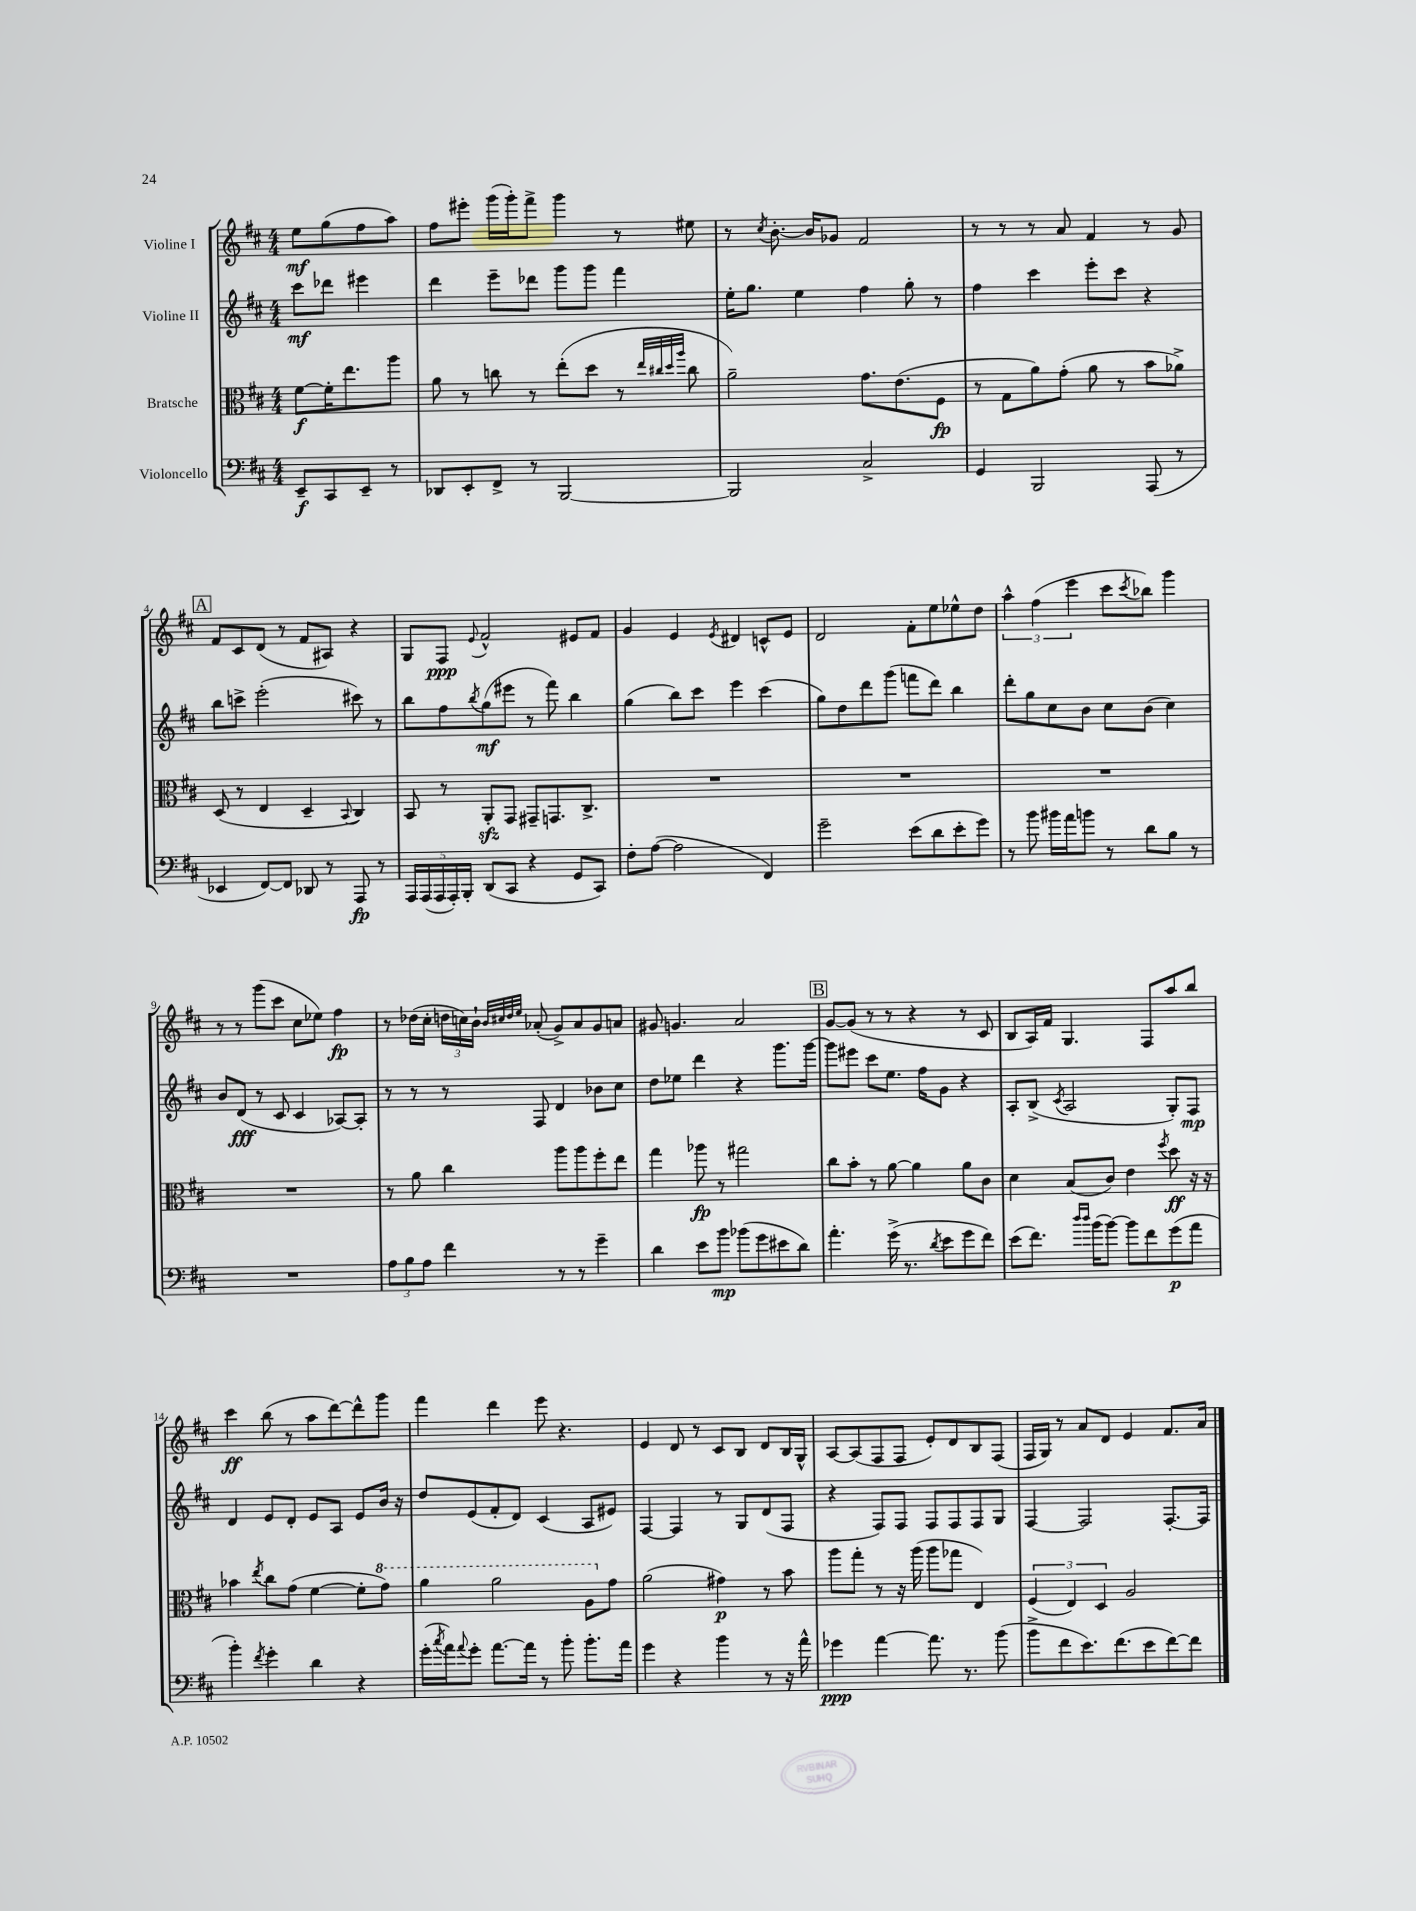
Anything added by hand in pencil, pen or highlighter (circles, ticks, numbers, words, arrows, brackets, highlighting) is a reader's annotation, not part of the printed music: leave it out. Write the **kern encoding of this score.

**kern	**kern	**kern	**kern
*staff4	*staff3	*staff2	*staff1
*clefF4	*clefC3	*clefG2	*clefG2
*k[f#c#]	*k[f#c#]	*k[f#c#]	*k[f#c#]
*M4/4	*M4/4	*M4/4	*M4/4
8EE~	[8f#	8ccc#	8ee
8CC#	16f#']	8ddd-	(8gg
.	8.ee	.	.
8EE~	.	4eee#	8ff#
8r	8aa	.	8aa)
=	=	=	=
8DD-	8a	4ddd	8ff#
8EE'	8r	.	8eee#'
8FF#^	8cc	8eee~	(16ggg
.	.	.	16ggg')
8r	8r	8ddd-	8fff#^
[2BBB	(8ee'	8ggg	4ggg
.	8dd	8ggg	.
.	8r	4fff#	8r
.	32qqee	.	.
.	32qqcc#	.	.
.	32qqdd	.	.
.	32qqaa	.	.
.	8cc#	.	8ee#
=	=	=	=
2BBB]	2a~)	16ee'	8r
.	.	8.gg	.
.	.	.	8qcc#
.	.	.	[8.b'
.	.	4ee	.
.	.	.	16b]
.	.	.	8g-
2C#^	8.g	4ff#	2f#
.	(8.e	.	.
.	.	8gg'	.
.	8F#	8r	.
=	=	=	=
4GG	8r	4ff#	8r
.	8G	.	8r
2BBB	8a)	4ccc#	8r
.	(8g'	.	8a
.	8a	8eee'	4f#
.	8r	8ccc#	.
(8AAA	8b	4r	8r
8r	8a-^)	.	8g
=	=	=	=
4EE-	(8D	8bb	8f#
.	8r	8ccc^	8c#
[8FF#)	4E	(2eee'	(8d
8FF#]	.	.	8r
8DD-	4D~	.	8f#
8r	.	.	8A#)
.	8qqBB	.	.
8AAA	4C#)	8ccc#)	4r
8r	.	8r	.
=	=	=	=
20AAA	8BB	8bb	8G
(20AAA	.	.	.
20AAA	.	.	.
.	8r	8ff#	8F#
20AAA')	.	.	.
20BBB'	.	.	.
.	.	8qbb	8qqe
(8DD	8AA'	(8gg	2f#^^
8CC#	8GG	8eee#	.
4r	8GG#~	8r	.
.	8.GG	8fff#)	.
8GG	.	4bb	8e#
.	8.C#^	.	.
8CC#)	.	.	8f#
=	=	=	=
8F#'	1r	(4gg	4g
([8A	.	.	.
2A]	.	8bb)	4e
.	.	8ccc#	.
.	.	.	8qe
.	.	4eee	4d#
4FF#)	.	(4ccc#	8c^^
.	.	.	8e
=	=	=	=
2g~	1r	8gg)	2d
.	.	8dd	.
.	.	8ddd	.
.	.	(8ggg	.
(8e	.	8fff	8f#'
8d	.	8ddd)	8ee
8e'	.	4bb	8ee-^^
8g)	.	.	8dd
=	=	=	=
8r	1r	8ddd'	6aa^^
8b	.	8gg	.
.	.	.	(6ff#
16b#	.	8cc#	.
16a	.	.	.
.	.	.	6eee
8b	.	8b	.
8r	.	8cc#	8ccc#
.	.	.	8qccc#
8d	.	(8b	8bb-)
8B	.	4cc#)	4ggg
8r	.	.	.
=	=	=	=
1r	1r	8b	8r
.	.	(8d	8r
.	.	8r	(8ggg
.	.	8c#	8ccc#
.	.	4c#	8cc#
.	.	.	8ee-)
.	.	[8A-)	4ff#
.	.	8A-']	.
=	=	=	=
12A	8r	8r	8r
12B	.	.	.
.	8a	8r	(16dd-
12A	.	.	.
.	.	.	16cc#'
4f#	4cc#	8r	24dd
.	.	.	24cc)
.	.	.	24b`
.	.	.	32qqb
.	.	.	32qqcc#
.	.	.	32qqdd
.	.	.	32qqee
.	.	8F#	(8a-'
8r	8aa	4d	8g^)
8r	8aa	.	8a-
4g~	8ff#'	8b-	8g
.	8ee	8cc#	8a
=	=	=	=
4d	4gg	8dd	8g#
.	.	8ee-	4.g
8e	8aa-	4ddd	.
8b	8r	.	.
(8b-	2gg#	4r	2a
8g	.	.	.
8e#	.	8.ggg	.
8d)	.	.	.
.	.	[16ggg	.
=	=	=	=
4.a'	8cc#	8ggg]	[8g
.	8b'	8eee#	(8g]
.	8r	8ccc#	8r
(16g^	[8a	8.ee	8r
8.r	.	.	.
.	4a]	.	4r
.	.	16ff#	.
8qd	.	.	.
8e	.	8g	.
8g	8a	4r	8r
8f#)	8c#	.	8c#
=	=	=	=
(8e	4d	8A'	8B
8.f#)	.	(8B^	16A)
.	.	.	16f#
.	.	8qc#	.
.	(8B	2A	4.G
16qqdd	.	.	.
16qqdd	.	.	.
(16b	.	.	.
[8b)	8c#)	.	.
8b]	4e	.	.
8f#	.	.	8F#
.	8qff#	.	.
(8g	8dd	8G')	8aa
8a	16r	8F#	8bb
.	16r	.	.
=	=	=	=
4b')	4b-	4d	4ccc#
8qf#	8qee	.	.
4g'	8cc#	8e	(8bb
.	(8g	8d'	8r
4d	[4f#	8e	8aa
.	.	8A	[8ddd)
4r	8f#']	8e	8ddd^^]
.	8gg)	16b	8ggg
.	.	16r	.
=	=	=	=
(16g'	4aa	8dd	4fff#
8qcc#	.	.	.
16a)	.	.	.
8qqa	.	.	.
8g'	.	(8e	.
[8.a	2aa	8f#'	4ddd
.	.	8d)	.
16a]	.	.	.
8r	.	(4c#	8eee
8b'	.	.	4.r
8.b'	8a	8A	.
.	8g	8e#)	.
16a	.	.	.
=	=	=	=
4g	(2a	[4F#	4e
4r	.	4F#]	8d
.	.	.	8r
4b	4g#)	8r	8c#
.	.	8G	8B
8r	8r	(8d	8d
16r	8b	8F#	16B
16a^^	.	.	16G^^
=	=	=	=
4g-	8aa	4r	[8A
.	8gg'	.	(8A]
[4a	8r	8F#)	8F#
.	16r	8F#	8F#
.	(16aa	.	.
8.a]	8aa	8F#	8e')
.	8gg-	8F#	8d
8.r	.	.	.
.	4E)	8F#	8B
(8b	.	8G	(8F#
=	=	=	=
8b^	(6F#	[4F#	16F#
.	.	.	16G)
8f#	.	.	8r
.	6E)	.	.
8.e)	.	2F#]	8a
.	6D	.	.
.	.	.	8d
(8.f#	.	.	.
.	2A	.	4e
8e	.	.	.
[8f#)	.	[8.F#'	8.f#
8f#]	.	.	.
.	.	16F#]	16a
==	==	==	==
*-	*-	*-	*-
